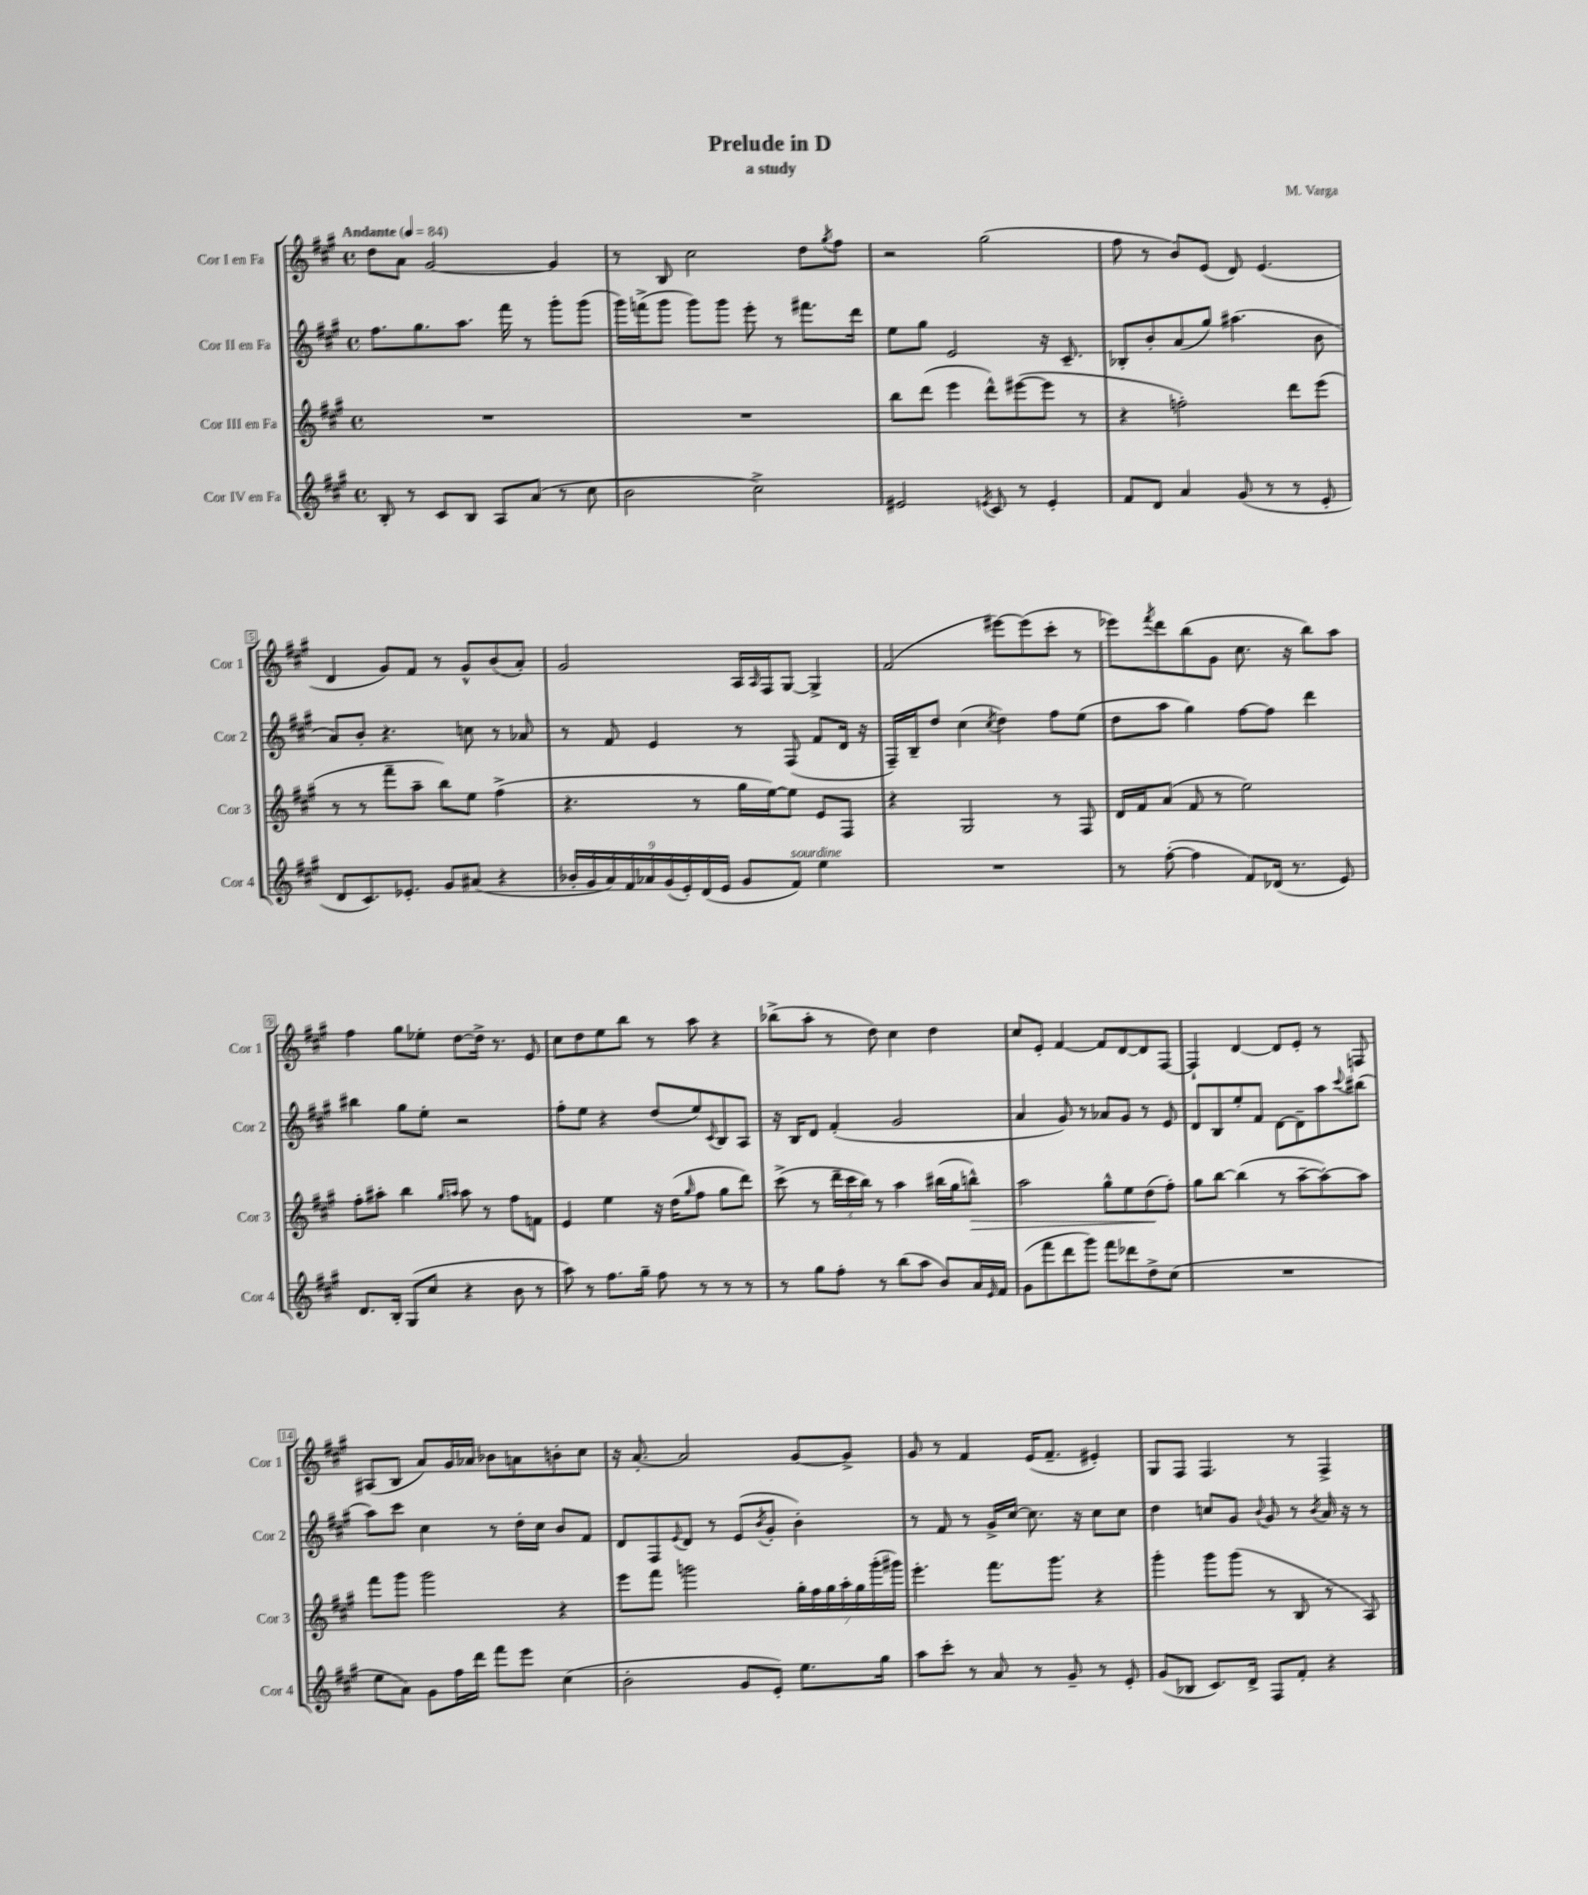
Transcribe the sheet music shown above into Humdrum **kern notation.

**kern	**kern	**dynam	**kern	**kern
*part4	*part3	*part3	*part2	*part1
*staff4	*staff3	*staff3	*staff2	*staff1
*I"Cor IV en Fa	*I"Cor III en Fa	*	*I"Cor II en Fa	*I"Cor I en Fa
*I'Cor 4	*I'Cor 3	*	*I'Cor 2	*I'Cor 1
*clefG2	*clefG2	*	*clefG2	*clefG2
*k[f#c#g#]	*k[f#c#g#]	*	*k[f#c#g#]	*k[f#c#g#]
*M4/4	*M4/4	*	*M4/4	*M4/4
*met(c)	*met(c)	*	*met(c)	*met(c)
*MM84	*MM84	*	*MM84	*MM84
=1	=1	=1	=1	=1
!	!	!	!	!LO:TX:a:B:t=Andante
8B'/	1r	.	8.ff#\L	8dd\L
8r	.	.	.	8a\J
.	.	.	8.gg#\	.
8c#/L	.	.	.	[2g#/
8B/J	.	.	8.aa\J	.
8A/L	.	.	.	.
.	.	.	16fff#\	.
(8a/J	.	.	8r	.
8r	.	.	8ggg#'\L	4g#/]
8cc#\	.	.	(8ggg#\J	.
=2	=2	=2	=2	=2
2b\	1r	.	16ggg#\LL)	8r
.	.	.	(16fffn^\J	.
.	.	.	8ggg#\J	8B/
.	.	.	8ggg#\L)	2cc#\
.	.	.	8ggg#\J	.
2cc#^\)	.	.	8eee'\	.
.	.	.	8r	.
.	.	.	8.fff#X\L	8dd\L
.	.	.	.	8qgg#/
.	.	.	.	8ff#\J
.	.	.	16ddd\Jk	.
=3	=3	=3	=3	=3
2e#X/	8bb\L	.	8ee\L	2r
.	(8ddd\J	.	8gg#\J	.
.	4eee\	.	2e/	.
8qen/	.	.	.	.
8c#/	8ddd^^\L)	.	.	(2gg#\
8r	([8eee#X\	.	.	.
4e'/	8eee#\J]	.	16r	.
.	.	.	8.c#~/	.
.	8r	.	.	.
=4	=4	=4	=4	=4
8f#/L	4r	.	8B-X'/L	8ff#\
8d/J	.	.	8b'/	8r
4a/	2ffn'\)	.	(8a/	8b/L)
.	.	.	8gg#/J)	(8e/J
(8g#/	.	.	(4.aa#X\	8d/)
8r	.	.	.	(4.e/
8r	8ddd\L	.	.	.
8e'/	(8eee\J	.	8b\	.
!!LO:LB:g=z
=5	=5	=5	=5	=5
8d/L	8r	.	8a/L)	4d/
8.c#/)	8r	.	8b'/J	.
.	8fff#~\L	.	4.r	8g#/L)
8.e-X'/J	.	.	.	.
.	8aa~\J	.	.	8f#/J
8g#/L	8bb\L)	.	.	8r
(8a#X/J	8ee\J	.	8ccn\	8g#^^/L
4r	(4ff#^\	.	8r	(8b/
.	.	.	8a-X/	8a'/J)
=6	=6	=6	=6	=6
18b-X'/LL	4.r	.	8r	2g#/
18g#/	.	.	.	.
18a/)	.	.	.	.
.	.	.	8f#/	.
18f#/	.	.	.	.
18a-X/	.	.	.	.
.	.	.	4e/	.
(18g#/	.	.	.	.
18e'/)	.	.	.	.
.	8r	.	.	.
(18d/	.	.	.	.
18e/JJ	.	.	.	.
8g#/L	16gg#\LL	.	8r	16A/LL
.	.	.	.	16qqA/
.	[16ee\J)	.	.	16F#/J
!LO:TX:a:i:t=sourdine	!	!	!	!
8f#/J)	8ee\J]	.	(8F#/	[8G#/J
4ee\	8e/L	.	8f#/L	4G#^/]
.	8F#/J	.	16d/Jk	.
.	.	.	16r	.
=7	=7	=7	=7	=7
1r	4r	.	16F#~/LL)	(2f#/
.	.	.	16B~/J	.
.	.	.	8dd/J	.
.	2G#/	.	(4cc#\	.
.	.	.	8qcc#/	.
.	.	.	4dd\)	[8eee#X\L)
.	.	.	.	(8eee#\]
.	8r	.	8ff#\L	8ccc#'\J
.	8F#/	.	(8ee\J	8r
=8	=8	=8	=8	=8
8r	16d/LL	.	8dd\L	8eee-X\L)
.	16f#/J	.	.	.
.	.	.	.	8qfff#/
([8ff#'\	(8a/J	.	8aa\J	8ddd\
4ff#\]	8f#/	.	4gg#\)	(8bb\
.	8r	.	.	8g#\J
8f#/L)	2ee\)	.	[8ff#\L	8.cc#\
(16d-X/Jk	.	.	8ff#\J]	.
8.r	.	.	.	16r
.	.	.	4ddd\	8bb\L)
8e/)	.	.	.	8aa\J
!!LO:LB:g=z
=9	=9	=9	=9	=9
8.d/L	8ff#'\L	.	4bb#X\	4ff#\
.	8aa#X'\J	.	.	.
16B'/Jk	.	.	.	.
(8G#/L	4bb\	.	8gg#\L	8gg#\L
8cc#/J	.	.	8ee'\J	8ee-X'\J
.	16qqgg#/LL	.	.	.
.	16qqaan/JJ	.	.	.
4r	8aa\	.	2r	[8dd\L
.	8r	.	.	16dd^\Jk]
.	.	.	.	8.r
8b\	8ff#\L	.	.	.
8r	8fn\J	.	.	8e/
=10	=10	=10	=10	=10
8aa\)	4e/	.	8ff#'\L	8cc#\L
8r	.	.	8ee\J	8dd\
8.ff#\L	4ee\	.	4r	8ee\
.	.	.	.	8bb\J
16gg#~\Jk	.	.	.	.
8ff#\	16r	.	(8dd/L	8r
.	(16dd\KL	.	.	.
.	16qqgg#/	.	.	.
8r	8ff#\J	.	8ee/)	8aa\
.	.	.	8qqc#/	.
8r	8gg#\L	.	8B/	4r
8r	8ddd\J)	.	8A/J	.
=11	=11	=11	=11	=11
8r	(8ccc#^\	.	16r	(8bb-X^\L
.	.	.	16B/KL	.
8gg#\L	8r	.	8d/J	8aa'\J
8ff#'\J	24ddd~\LL	.	(4f#'/	8r
.	24ccc#\	.	.	.
.	24bb\JJ)	.	.	.
8r	8r	.	.	8dd\)
(8bb\L	4aa\	.	2g#/	4cc#\
8aa\J	.	.	.	.
8b/L)	(16bb#X\LL	.	.	4dd\
.	16gg#\J	.	.	.
!	!	!LO:HP:b	!	!
16a/L	8bbn^^\J)	>	.	.
16qqe/	.	.	.	.
16f#/JJ	.	.	.	.
=12	=12	=12	=12	=12
(8g#\L	2aa\	.	4a/	8cc#/L
8fff#\	.	.	.	8e'/J
8ddd\	.	.	8g#/)	[4f#/
8ggg#\J)	.	.	8r	.
8fff#\L	8gg#^^\L	.	8a-X/L	8f#/L]
8ddd-X\	8ee\	.	8g#/J	[8d/
8dd^\	(8dd\	.	8r	8d/]
(8cc#\J	8ff#'\J)	]	8e/	[8F#/J
=13	=13	=13	=13	=13
1r	8gg#\L	.	8d/L	4F#`/]
.	[8bb\J	.	8B/	.
.	(4bb\]	.	8ee'/	[4d/
.	.	.	8f#/J	.
.	8r	.	[8d\L	8d/L]
.	[8aa~\L	.	8d~\]	8e'/J
.	8aa'\_)	.	8aa\	8r
.	.	.	8qqccc#/	.
.	8aa\J]	.	(8bb#X\J	8Fn/
!!LO:LB:g=z
=14	=14	=14	=14	=14
8ee\L	8fff#\L	.	8aa\L)	(8A#X/L
8a\J)	8ggg#\J	.	8ccc#\J	8B/J
8g#\L	2ggg#\	.	4cc#\	8a/L)
16ff#\L	.	.	.	16g#/L
16ddd\JJ	.	.	.	16a-X/JJ
8fff#\L	.	.	8r	8b-X\L
8eee\J	.	.	16dd'\LL	8an\
.	.	.	16cc#\JJ	.
(4cc#\	4r	.	8b/L	8bn'\
.	.	.	8f#/J	8cc#\J
=15	=15	=15	=15	=15
2b'\	8eee\L	.	8d/L	16r
.	.	.	.	[8.a'/
.	8fff#\J	.	8F#/	.
.	.	.	8qqe/	.
.	2gggn\	.	8d/J	2a/]
.	.	.	8r	.
8g#/L	.	.	(8e/L	.
.	.	.	8qb/	.
8e'/J)	.	.	8g#'/J	.
8.ee\L	28gg#'\LL	.	4b'\)	[8g#/L
.	28ff#\	.	.	.
.	28gg#\	.	.	.
.	28aa'\	.	.	.
.	.	.	.	8g#^/J]
.	28gg#\	.	.	.
.	(28ggg'\	.	.	.
16gg#\Jk	.	.	.	.
.	28ggg#X\JJ)	.	.	.
=16	=16	=16	=16	=16
8aa\L	4.eee'\	.	8r	8g#/
8ccc#'\J	.	.	8f#/	8r
8r	.	.	8r	4f#/
8a/	8.fff#\L	.	16g#^/LL	.
.	.	.	[16cc#/JJ	.
8r	.	.	8.cc#\]	(16e/KL
.	8.ggg#\J	.	.	8.f#~/J
8g#~/	.	.	.	.
.	.	.	16r	.
8r	4r	.	8cc#\L	4e#X'/)
8e'/	.	.	8cc#\J	.
=17	=17	=17	=17	=17
(8g#/L	4ggg#'\	.	4dd\	8G#/L
8B-X/J	.	.	.	8F#/J
8.c#/L)	8ggg#\L	.	8ccn/L	4.F#/
.	(8ggg#\J	.	8g#/J	.
16d^/Jk	.	.	.	.
.	.	.	8qqb/	.
8F#/L	8r	.	8g#/	.
8f#'/J	8B/	.	8r	8r
.	.	.	8qb/	.
4r	8r	.	16a/	4F#^/
.	.	.	16r	.
.	8A/)	.	8r	.
==	==	==	==	==
*-	*-	*-	*-	*-
